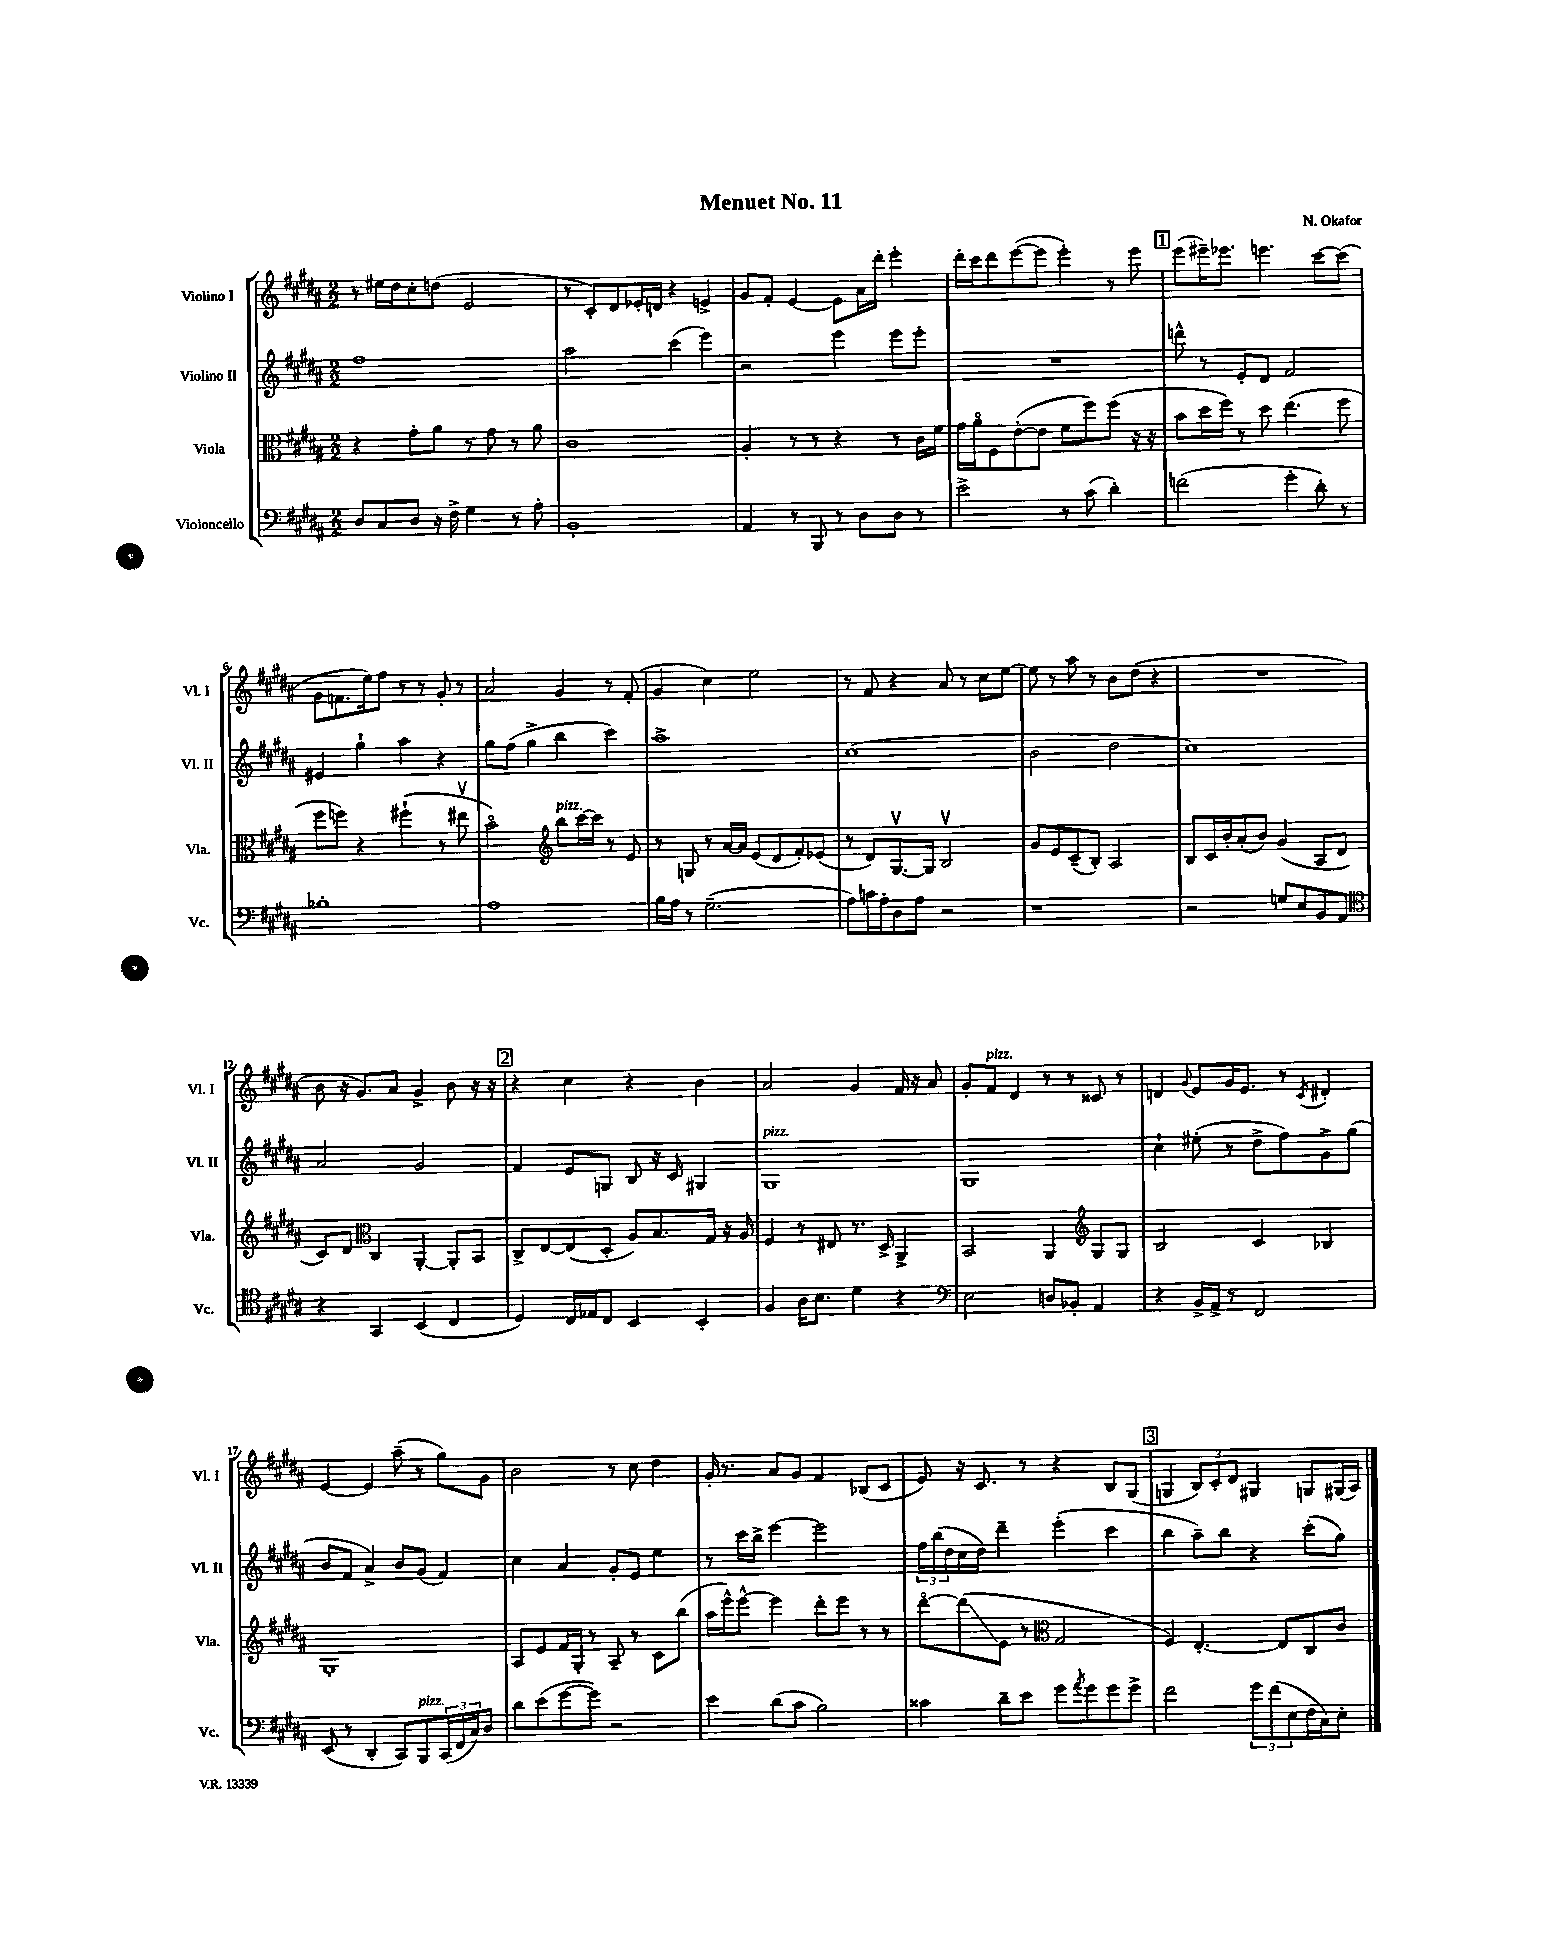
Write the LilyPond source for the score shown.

\header { title = "Menuet No. 11" composer = "N. Okafor" }
<<
\new StaffGroup <<
\new Staff = "s0" \with { instrumentName = "Violino I" shortInstrumentName = "Vl. I" } {
    \clef treble \key b \major \numericTimeSignature \time 2/2
    r8 eis''16 dis''16 cis''8-. d''8( e'2 |
    r8 cis'8-.) dis'8 ees'16-. d'16 r4 e'4-> |
    gis'8 fis'8-. e'4~ e'8 ais'16 dis'''16-. e'''4-. |
    dis'''16-. cis'''16 dis'''8 e'''8~( e'''8 e'''4-.) r8 e'''8 |
    \mark \markup { \box "1" } e'''8( eis'''16--) ees'''8. e'''4. cis'''8~ cis'''8( |
    gis'8 f'8. e''16) fis''8 r8 r8 gis'8-. r8 |
    ais'2 gis'4 r8 fis'8-.( |
    gis'4 cis''4) e''2 |
    r8 fis'8 r4 ais'8 r8 cis''8 e''8~ |
    e''8 r8 ais''8 r8 b'8 dis''8( r4 |
    R1 |
    b'8 r16 gis'8.) ais'8 gis'4-> b'8 r16 r16 |
    \mark \markup { \box "2" } r4 cis''4 r4 b'4 |
    ais'2 gis'4 fis'16 r16 ais'8 |
    gis'8-. fis'8^\markup { \italic "pizz." } dis'4 r8 r8 cisis'8 r8 |
    d'4 \appoggiatura { gis'8 } e'8 gis'16 e'8. r8 \acciaccatura { cis'8 } dis'4-. |
    e'4~ e'4 ais''8--( r8 gis''8) gis'8 |
    b'2 r8 cis''8 dis''4 |
    gis'16-. r8. ais'8 gis'8 fis'4 bes8( cis'8 |
    e'8) r16 cis'8. r8 r4 b8 gis8( |
    \mark \markup { \box "3" } g4 \tuplet 3/2 { b8) cis'8-. dis'8 } gis4 g8 gis16( ais16) \bar "|." |
}
\new Staff = "s1" \with { instrumentName = "Violino II" shortInstrumentName = "Vl. II" } {
    \clef treble \key b \major \numericTimeSignature \time 2/2
    fis''1 |
    ais''2 cis'''4( e'''4) |
    r2 e'''4 e'''8 e'''8-. |
    R1 |
    \mark \markup { \box "1" } d'''8-^ r8 e'8-. dis'8 fis'2 |
    eis'4 gis''4-! ais''4 r4 |
    gis''8 fis''8( gis''4-> b''4 cis'''4) |
    ais''1-> |
    cis''1( |
    b'2 dis''2 |
    cis''1) |
    ais'2 gis'2 |
    \mark \markup { \box "2" } fis'4 e'8 g8 b8 r16 cis'16 gis4 |
    gis1^\markup { \italic "pizz." } |
    gis1 |
    cis''4-! eis''8-.( r8 dis''8-> fis''8) gis'8-> gis''8( |
    b'8 fis'8 ais'4->) b'8 gis'8( fis'4) |
    cis''4 ais'4 gis'8-. e'8 e''4 |
    r8 cis'''16 b''16-> e'''4~ e'''2 |
    \tuplet 3/2 { fis''16 b''16( dis''16 } cis''16 dis''16) dis'''4-- e'''4-.( cis'''4 |
    \mark \markup { \box "3" } b''4 ais''8--) b''8 r4 cis'''8-.( gis''8) \bar "|." |
}
\new Staff = "s2" \with { instrumentName = "Viola" shortInstrumentName = "Vla." } {
    \clef alto \key b \major \numericTimeSignature \time 2/2
    r4 gis'8-. ais'8 r8 gis'8 r8 ais'8 |
    cis'1 |
    ais4-. r8 r8 r4 r8 cis'16 fis'16 |
    gis'16 ais'16\flageolet fis8 e'8~-.( e'8 fis'8 fis''8) fis''8( r16 r16 |
    \mark \markup { \box "1" } b'8 dis''16 fis''16) r8 dis''8 e''4.( fis''8 |
    fis''8 f''8) r4 fis''4-!( r8 eis''8\upbow |
    b'2\flageolet) \clef treble b''8^\markup { \italic "pizz." } cis'''16~ cis'''16 r8 e'8 |
    r8 g8 r8 ais'16~ ais'16 e'8( dis'8 fis'8-.) ees'8( |
    r8 dis'8) gis8.~\upbow gis16 b2\upbow |
    gis'8 e'8 cis'8--( b8-.) ais2 |
    b8 cis'16 b'16-. ais'8-.( b'8) gis'4( ais8 dis'8 |
    cis'8) dis'8 \clef alto cis4 ais,4~-. ais,8-. b,8 |
    \mark \markup { \box "2" } cis8-> e8~ e8( dis8-. ais8) b8. gis16 r16 ais16 |
    fis4 r8 eis8 r8. dis16-> ais,4-> |
    b,2 ais,4 \clef treble gis8 gis8 |
    b2 cis'4 bes4 |
    gis1-. |
    ais8 e'8 fis'16 gis16-. r8 ais8-- r8 cis'8 b''8( |
    ais''16 e'''16-^) e'''8~-^ e'''4 dis'''8-. e'''8 r8 r8 |
    dis'''8~\flageolet dis'''8\glissando( e'8 r8 \clef alto gis2 |
    \mark \markup { \box "3" } fis4) e4.~-. e8 cis8 cis'8 \bar "|." |
}
\new Staff = "s3" \with { instrumentName = "Violoncello" shortInstrumentName = "Vc." } {
    \clef bass \key b \major \numericTimeSignature \time 2/2
    dis8 cis8 dis8 r16 fis16-> gis4 r8 ais8-. |
    b,1-. |
    ais,4 r8 b,,8 r8 dis8 dis8 r8 |
    e'2-> r8 cis'8( dis'4-.) |
    \mark \markup { \box "1" } f'2( gis'4-. dis'8-.) r8 |
    bes1-. |
    ais1 |
    b16 ais16 r8 gis2.--( |
    ais8) c'16 ais16-. dis8 ais8 r2 |
    r1 |
    r2 g8 e8 b,8 ais,8 |
    \clef tenor r4 gis,4 b,4( cis4 |
    \mark \markup { \box "2" } dis4) cis16 ees16 cis8 b,4 b,4-. |
    fis4 ais16 b8. dis'4 r4 |
    \clef bass e2 d8 bes,8-. ais,4 |
    r4 b,16-> ais,16-> r8 fis,2 |
    e,8( r8 dis,4-. cis,8) b,,8^\markup { \italic "pizz." } \tuplet 3/2 { cis,16( fis,16 cis16) } dis8 |
    dis'8 e'8( gis'8~ gis'8) r2 |
    e'4 dis'8( cis'8 b2) |
    cisis'4 dis'8-- e'8 gis'8 \acciaccatura { ais'8 } gis'8 gis'8 gis'8-> |
    \mark \markup { \box "3" } fis'2 \tuplet 3/2 { gis'8 fis'8( e8 } fis16 cis16) e8-. \bar "|." |
}
>>
>>
